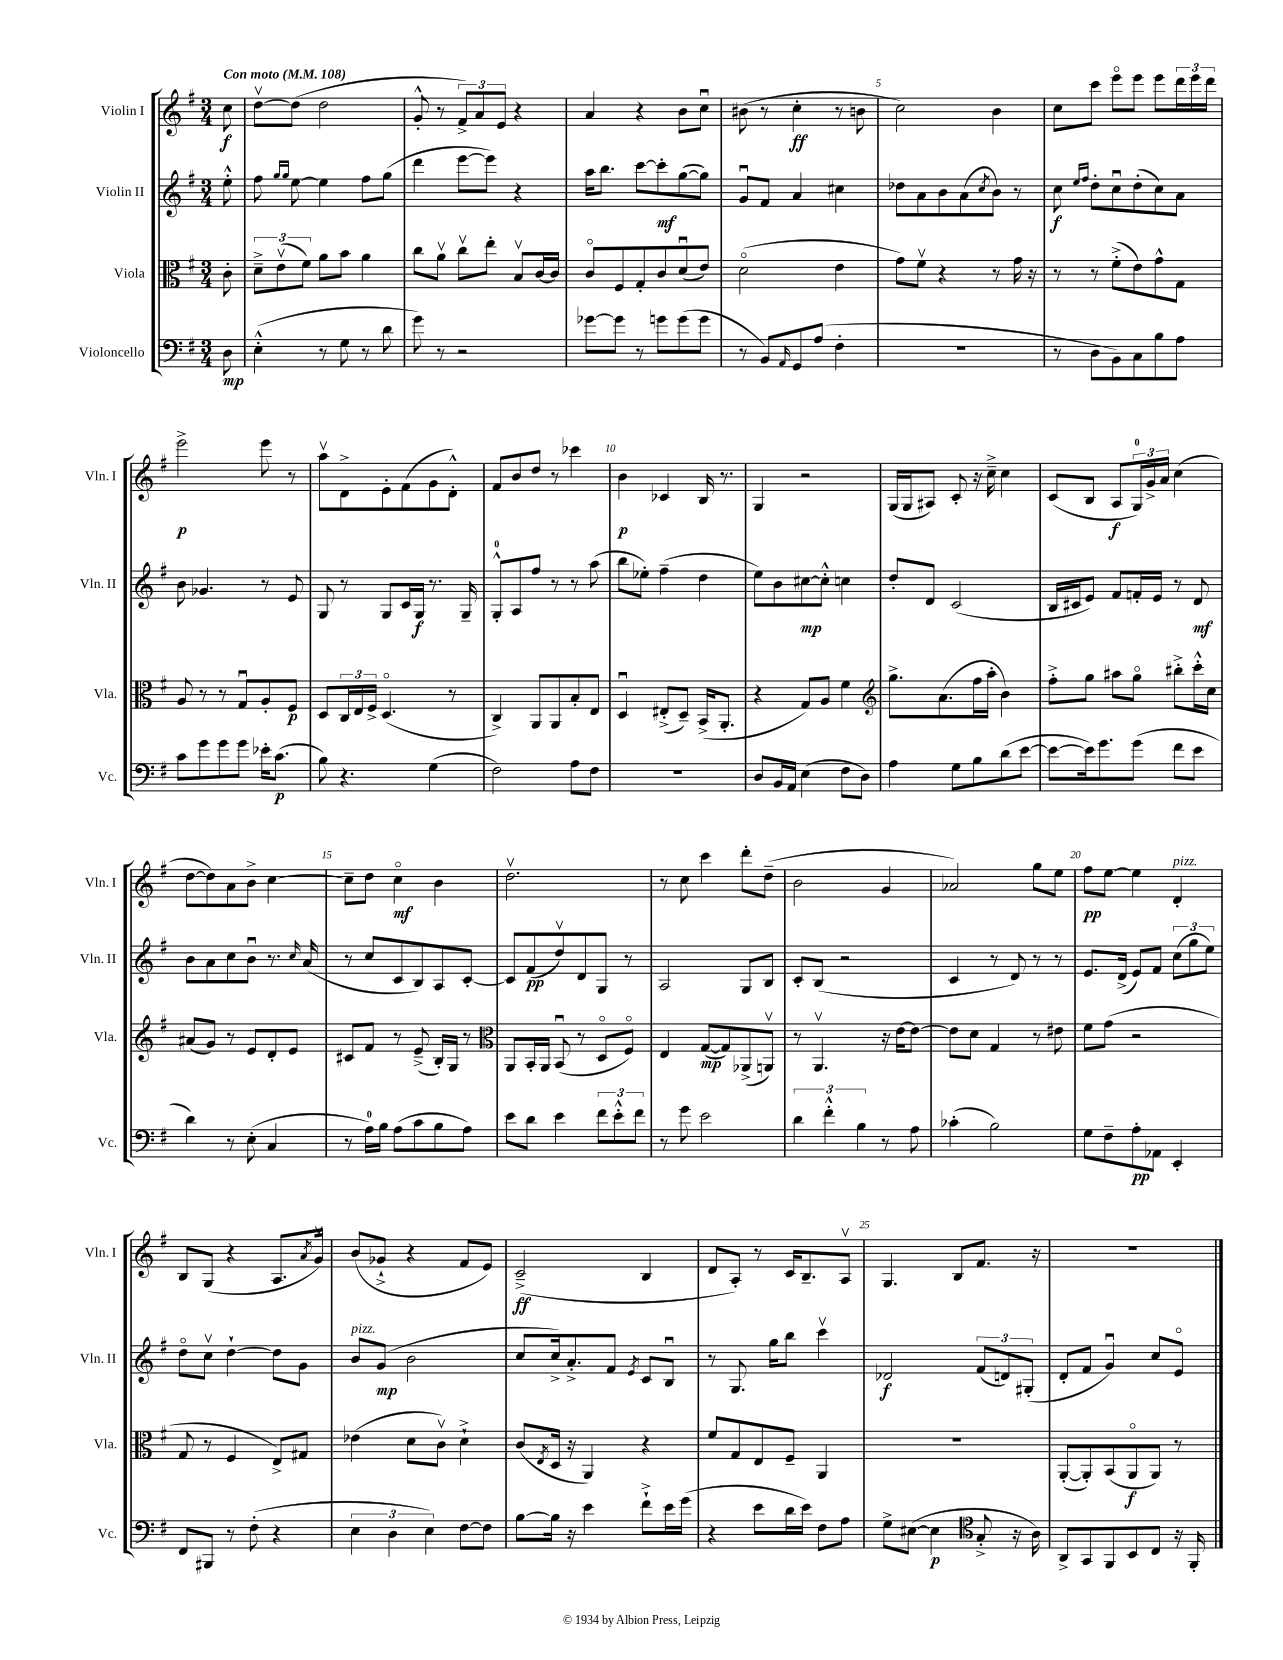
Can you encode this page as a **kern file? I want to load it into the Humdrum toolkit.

**kern	**kern	**kern	**kern
*staff4	*staff3	*staff2	*staff1
*clefF4	*clefC3	*clefG2	*clefG2
*k[f#]	*k[f#]	*k[f#]	*k[f#]
*M3/4	*M3/4	*M3/4	*M3/4
*MM108	*MM108	*MM108	*MM108
8D\	8c'\	8ee'^^\	8cc\
=	=	=	=
(4E'^^\	12d~^\L	8ff#\	[8ddv\L
.	(12ev\	.	.
.	.	16qqgg/LL	.
.	.	16qqgg/JJ	.
.	.	[8ee\	(8dd\]J
.	12f#\J)	.	.
8r	8a\L	4ee\]	2dd\
8G\	8b\J	.	.
8r	4a\	8ff#\L	.
8d\	.	(8gg\J	.
=	=	=	=
8g\)	8cc\L	4ddd\	8g'^^/
8r	8av\J	.	8r
2r	8ccv\L	[8eee\L	12f#^/L)
.	.	.	12a/
.	8ee'\J	8eee\]J)	.
.	.	.	12e/J
.	8Bv/L	4r	4r
.	[16c/L	.	.
.	16c/]JJ	.	.
=	=	=	=
[8g-\L	8co/L	16aa\LK	4a/
.	.	8.bb\J	.
8g-\]J	8F#/	.	.
8r	8G'/	[8ccc\L	4r
8g\L	8c/	8ccc'\]	.
(8g\	(8du/	([8gg\	8b\L
8g\J	8e/J)	8gg\]J)	8ccu\J
=	=	=	=
8r	(2do\	8gu/L	(8b#\
8BB/L)	.	8f#/J	8r
16qqAA/	.	.	.
8GG/	.	4a/	4cc'\
(8A/J	.	.	.
4F#'\	4e\	4cc#\	8r
.	.	.	8b\
=	=	=	=
2.r	8g\L)	8dd-\L	2cc\)
.	8f#v\J	8a\	.
.	4r	8b\	.
.	.	(8a\	.
.	.	8qcc/	.
.	8r	8b\J)	4b\
.	16g\	8r	.
.	16r	.	.
=	=	=	=
8r	8r	8cc\	8cc\L
.	.	16qqee/LL	.
.	.	16qqff#/JJ	.
8D\L	8r	8dd'\L	8ccc\J
8BB\)	(8f#'^\L	8ccu\	8eeeo\L
8C\	8e\)	(8dd'\	8eee\J
8B\	8g^^\	8cc\)	8eee\L
8A\J	8G\J	8a\J	24ddd\L
.	.	.	24eee\
.	.	.	24ddd\JJ
=	=	=	=
8c\L	8A/	8b\	2eee^\
8g\	8r	4.g-/	.
8g\	8r	.	.
8g\J	8Gu/L	.	.
16e-'\LK	8A'/	8r	8eee\
(8.c\J	.	.	.
.	8F#/J	8e/	8r
=	=	=	=
8B\)	8D/L	8G/	8aav\L
4.r	24C/L	8r	8d^\
.	24E/	.	.
.	24F#^/JJ	.	.
.	(4.Do/	8G/L	8e'\
.	.	16c/L	(8f#\
.	.	16G/JJ	.
(4G\	.	8.r	8g\
.	8r	.	8d'^^\J)
.	.	16G~/	.
=	=	=	=
2F#\)	4C^/)	8G'^^/L	8f#/L
.	.	8A/	8b/
.	8AA/L	8ff#/J	8dd/J
.	8AA/	8r	8r
8A\L	8B'/	8r	4ccc-\
8F#\J	8E/J	(8aa\	.
=	=	=	=
2.r	4Du/	8bb\L	4b\
.	.	8ee-'\J)	.
.	(8E#'^/L	(4ff#~\	4c-/
.	8D~/J)	.	.
.	(16BB^/LK	4dd\	16B/
.	8.AA'/J	.	8.r
=	=	=	=
8D/L	4r	8ee\L)	4G/
16BB/L	.	8b\	.
16AA/JJ	.	.	.
(4E\	8G/L)	[8cc#\	2r
.	8A/J	8cc#'^^\]J	.
8F#\L	4f#\	4cc\	.
8D\J)	.	.	.
=	=	=	=
*	*clefG2	*	*
4A\	8.gg^\L	8dd'/L	(16G/LL
.	.	.	16G/J
.	.	8d/J	8A#/J)
.	(8.a\	.	.
8G\L	.	(2c/	8c'/
8B\	16ff#\L	.	16r
.	16aa'\JJ	.	16cc~^\
(8d\	4b\)	.	4cc\
[8e\J	.	.	.
=	=	=	=
8e\_L	8ff#'^\L	16B/LL	(8c/L
.	.	16c#/J	.
16e\]k)	8gg\J	8e/J)	8B/J
8.g\	.	.	.
.	8aa#\L	8f#/L	8A/L
(8g\J	8ggo\J	16f'/L	24G/L)
.	.	.	24g^/
.	.	16e/JJ	.
.	.	.	24a/JJ
8f#\L	8bb#'^\L	8r	(4cc\
8e\J	16ccc'^^\L	8d/	.
.	16cc\JJ	.	.
=	=	=	=
4d\)	(8a#/L	8b\L	[8dd\L
.	8g/J)	8a\	8dd\])
8r	8r	8cc\	8a\
(8E'\	8e/L	8bu\J	8b^\J
4C/	8d'/	8.r	[4cc\
.	8e/J	.	.
.	.	16qqcc/	.
.	.	(16a/	.
=	=	=	=
8r	8c#/L	8r	8cc~\]L
16A\LL)	8f#/J	8cc/L	8dd\J
16B\JJ	.	.	.
(8A\L	8r	8c/	4cco\
8c\	(8e~^/	8B/)	.
8B\	16B'/LL)	8A/	4b\
.	16G/JJ	.	.
8A\J)	8r	[8c'/J	.
=	=	=	=
*	*clefC3	*	*
8e\L	8AA/L	8c/]L	2.ddv\
8d\J	16BB'/L	(8f#/	.
.	16AA/JJ	.	.
4e\	(8BBu/	8ddv/)	.
.	8r	8d/	.
12f#\L	8Do/L	8G/J	.
12e'^^\	.	.	.
.	8F#o/J)	8r	.
12f#\J	.	.	.
=	=	=	=
8r	4E/	2A/	8r
8g\	.	.	8cc\
2e\	([8G/L	.	4ccc\
.	8G/])	.	.
.	(8AA-^/	8G/L	8ddd'\L
.	8AAv/J)	8B/J	(8dd~\J
=	=	=	=
6d\	8r	8c'/L	2b\
.	4.AAv/	(8B/J	.
6f#'^^\	.	.	.
.	.	2r	.
6B\	.	.	.
8r	16r	.	4g/
.	[16e\LK	.	.
8A\	8e\_J	.	.
=	=	=	=
(4c-'\	8e\]L	4c/	2a-/)
.	8d\J	.	.
2B\)	4G/	8r	.
.	.	8d/)	.
.	8r	8r	8gg\L
.	8e#\	8r	8ee\J
=	=	=	=
8G\L	8f#\L	8.e/L	8ff#\L
8F#~\	(8g\J	.	[8ee\J
.	.	(16d^/Jk	.
8A'\	2r	8e/L)	4ee\]
8AA-\J	.	8f#/J	.
4EE'/	.	(12cc\L	4d'/
.	.	12gg\	.
.	.	12ee\J)	.
=	=	=	=
8FF#/L	8G/	8ddo\L	8B/L
8BBB#/J	8r	8ccv\J	(8G/J
8r	4F#/	[4dd`\	4r
(8F#'\	.	.	.
4r	8E^/L)	8dd\]L	8.A/L
.	8G#/J	8g\J	.
.	.	.	8qa/
.	.	.	16gv/Jk)
=	=	=	=
6E\	(4e-\	8b/L	(8b/L
.	.	(8g/J	8g-`^/J
6D\	.	.	.
.	8d\L	2b\	4r
6E\)	.	.	.
.	8cv\J)	.	.
[8F#\L	4d`^\	.	8f#/L
8F#\]J	.	.	8e/J)
=	=	=	=
[8B\L	(8c/L	8cc/L	(2c~^/
.	8qE/	.	.
16B\]Jk	16D/Jk	16cc^/k)	.
16r	16r	8.a'^/	.
4e\	4AA/)	.	.
.	.	8f#/J	.
.	.	8qe/	.
8f#`^\L	4r	8c/L	4B/
16e\L	.	8Bu/J	.
(16g\JJ	.	.	.
=	=	=	=
4r	8f#/L	8r	8d/L
.	8G/	8.G/	8A'/J)
8e\L	8E/	.	8r
.	.	16gg\LK	.
16d\L	8F#~/J	8bb\J	16c/LK
16e\JJ)	.	.	8.B~/
8F#\L	4AA/	4cccv\	.
8A\J	.	.	8Av/J
=	=	=	=
8G^\L	2.r	2d-/	4.G/
([8E#\J	.	.	.
4E#\]	.	.	.
.	.	.	8B/L
*clefC4	*	*	*
8G'^/	.	(12f#/L	8.f#/J
.	.	12d/)	.
16r	.	.	.
.	.	(12G#'/J	.
16A\)	.	.	16r
=	=	=	=
8AA^/L	([8AA'/L	8d'/L	2.r
8GG/	8AA'/])	8f#/J	.
8FF#/	(8BB/	4gu/)	.
8BB/	8AAo/	.	.
8C/J	8AA/J)	8cc/L	.
16r	8r	8eo/J	.
16FF#'/	.	.	.
==	==	==	==
*-	*-	*-	*-
